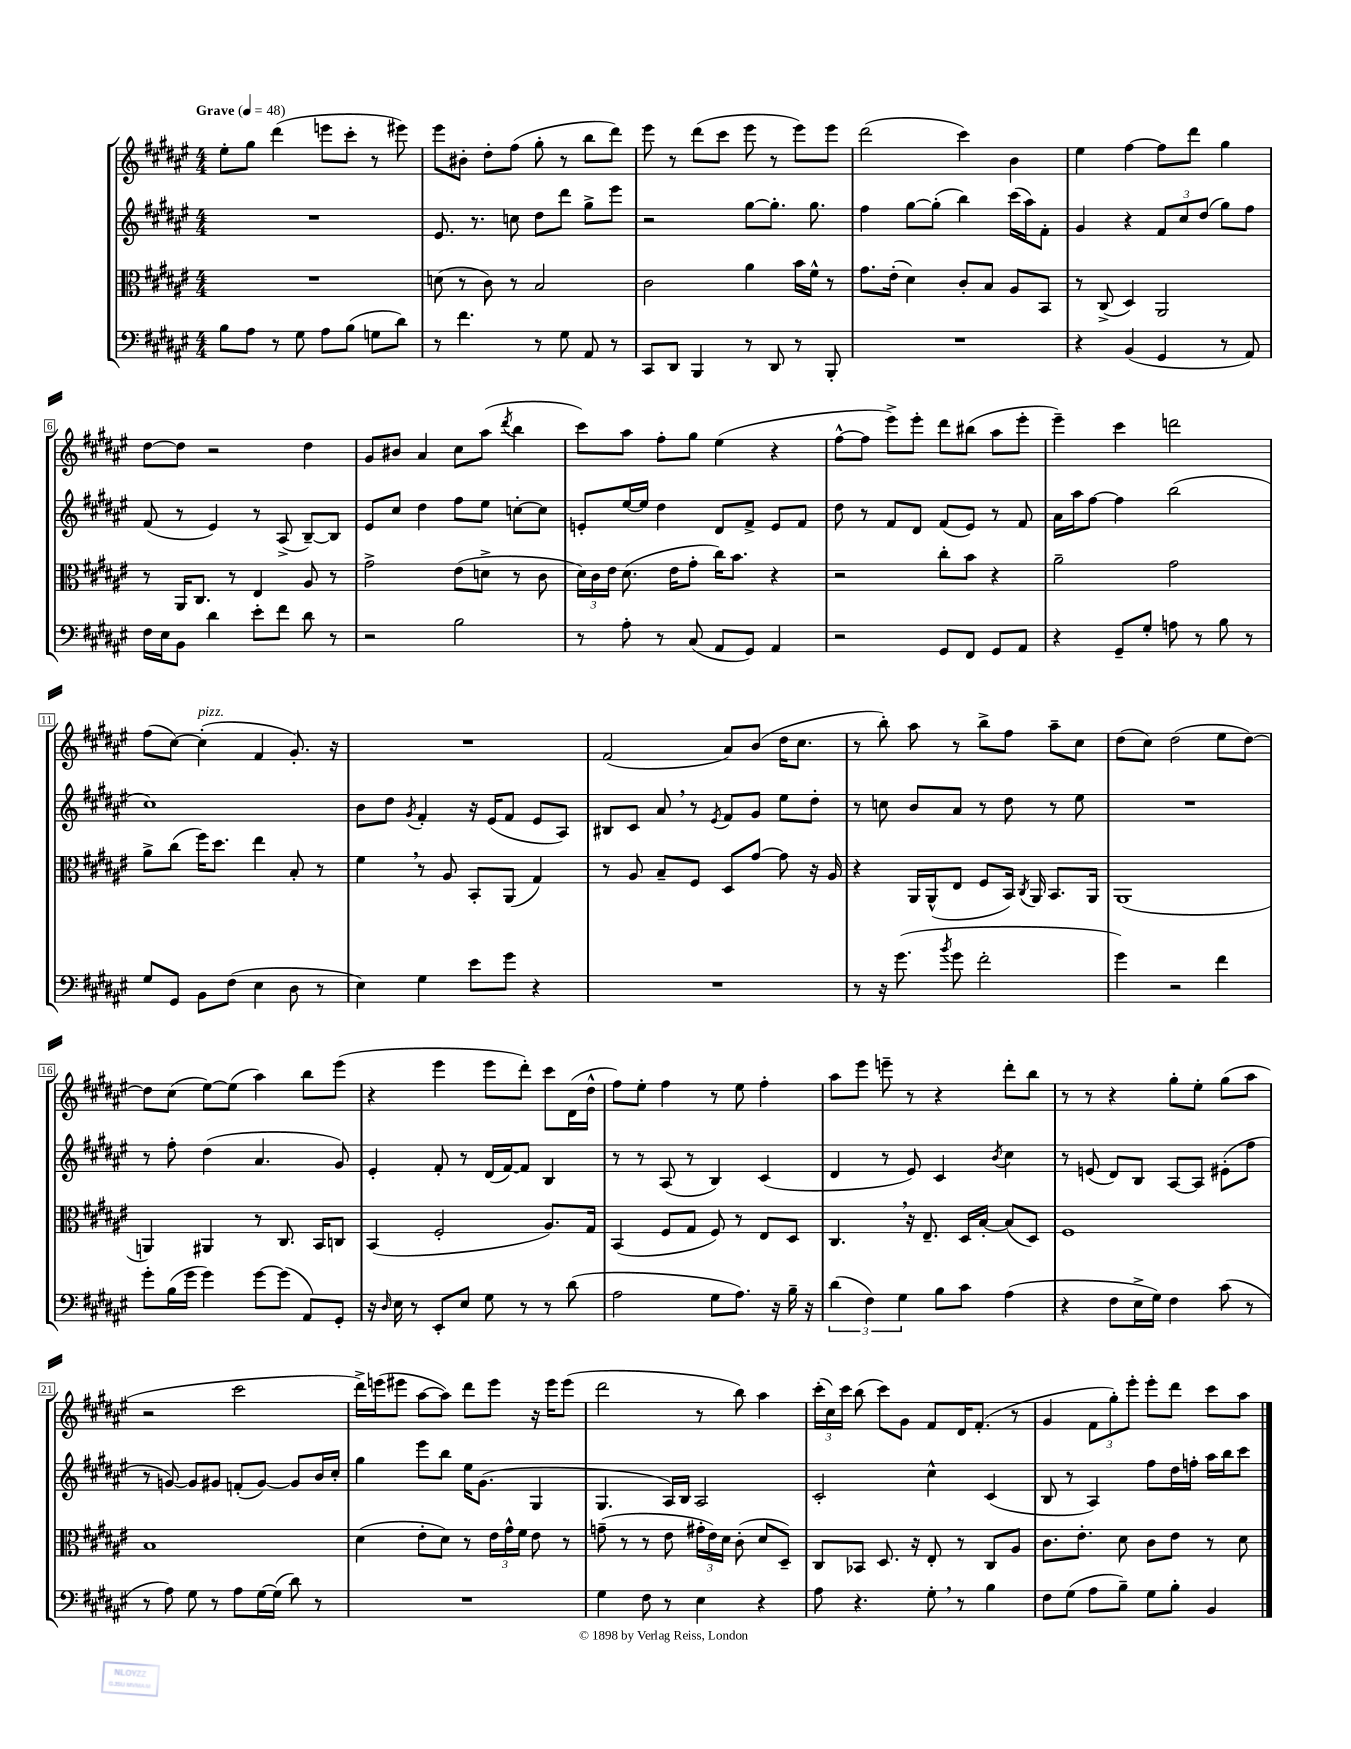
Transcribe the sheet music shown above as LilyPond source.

<<
\new StaffGroup <<
\new Staff = "s0" {
    \clef treble \key fis \major \numericTimeSignature \time 4/4 \tempo "Grave" 4 = 48
    \autoBeamOff eis''8[-. gis''8] dis'''4( e'''8[ cis'''8]-. r8 eis'''8) |
    eis'''8[ bis'8]-. dis''8[-. fis''8]( gis''8-. r8 b''8[ dis'''8]) |
    eis'''8 r8 dis'''8[( cis'''8] eis'''8 r8 eis'''8[) eis'''8] |
    dis'''2( cis'''4) b'4 |
    eis''4 fis''4~ fis''8[ dis'''8] gis''4 |
    dis''8[~ dis''8] r2 dis''4 |
    gis'8[ bis'8] ais'4 cis''8[ ais''8]( \acciaccatura { dis'''8 } b''4 |
    cis'''8[) ais''8] fis''8[-. gis''8] eis''4( r4 |
    fis''8[~-^ fis''8] eis'''8[->) eis'''8]-. dis'''8[ bis''8]( ais''8[ eis'''8]-. |
    eis'''4--) cis'''4 d'''2 |
    fis''8[( cis''8]~) cis''4-.^\markup { \italic "pizz." }( fis'4 gis'8.-.) r16 |
    R1 |
    fis'2( ais'8[) b'8]( dis''16[ cis''8.] |
    r8 b''8-.) ais''8 r8 b''8[-> fis''8] ais''8[-- cis''8] |
    dis''8[( cis''8]) dis''2( eis''8[ dis''8]~) |
    dis''8[ cis''8]( eis''8[~) eis''8]( ais''4) b''8[ eis'''8]( |
    r4 eis'''4 eis'''8[ dis'''8]-.) cis'''8[ dis'16( dis''16]-^ |
    fis''8[) eis''8]-. fis''4 r8 eis''8 fis''4-. |
    ais''8[ eis'''8] e'''8-- r8 r4 dis'''8[-. b''8] |
    r8 r8 r4 gis''8[-. eis''8]-. gis''8[( ais''8] |
    r2 cis'''2 |
    dis'''16[->) e'''16( eis'''8] ais''8[~ ais''8]) dis'''8[ eis'''8] r16 eis'''16[ eis'''8]( |
    dis'''2 r8 b''8) ais''4 |
    \tuplet 3/2 { cis'''16[-.( cis''16) cis'''16] } b''8( cis'''8[) gis'8] fis'8[ dis'16 fis'8.]-.( r8 |
    gis'4 \tuplet 3/2 { fis'8[ gis''8-.) eis'''8]-. } eis'''8[-. dis'''8] cis'''8[ ais''8] \bar "|." |
}
\new Staff = "s1" {
    \clef treble \key fis \major \numericTimeSignature \time 4/4
    \autoBeamOff R1 |
    eis'8. r8. c''8 dis''8[ dis'''8] gis''8[-> eis'''8] |
    r2 gis''8[~ gis''8.]-. gis''8. |
    fis''4 gis''8[~ gis''8]-.( b''4) cis'''16[( ais''16) fis'8]-. |
    gis'4 r4 \tuplet 3/2 { fis'8[ cis''8 dis''8]( } gis''8[) fis''8] |
    fis'8( r8 eis'4) r8 ais8->( b8[~--) b8] |
    eis'8[ cis''8] dis''4 fis''8[ eis''8] c''8[~-. c''8] |
    e'8[-. eis''16~ eis''16] dis''4 dis'8[ fis'8]-> e'8[ fis'8] |
    dis''8 r8 fis'8[ dis'8] fis'8[( eis'8]) r8 fis'8 |
    ais'16[ ais''16 fis''8]~ fis''4 b''2( |
    cis''1) |
    b'8[ dis''8] \acciaccatura { gis'8 } fis'4-. r16 eis'16[( fis'8] eis'8[ ais8]) |
    bis8[ cis'8] ais'8 \breathe r8 \acciaccatura { eis'8 } fis'8[ gis'8] eis''8[ dis''8]-. |
    r8 c''8 b'8[ ais'8] r8 dis''8 r8 eis''8 |
    R1 |
    r8 fis''8-. dis''4( ais'4. gis'8) |
    eis'4-. fis'8-. r8 dis'16[( fis'16~) fis'8] b4 |
    r8 r8 ais8( r8 b4) cis'4( |
    dis'4 r8 eis'8) cis'4 \acciaccatura { b'8 } cis''4 |
    r8 e'8( dis'8[) b8] ais8[~ ais8] eis'8[-.( fis''8] |
    r8 g'8~) g'8[ gis'8] f'8[-.( gis'8]~) gis'8[ b'16 cis''16]-. |
    gis''4 eis'''8[ b''8] eis''16[ gis'8.]( gis4 |
    gis4. ais16[) b16] ais2 |
    cis'2-. cis''4-^ cis'4( |
    b8 r8 ais4) fis''8[ dis''16 f''16]-. ais''16[ b''16 cis'''8] \bar "|." |
}
\new Staff = "s2" {
    \clef alto \key fis \major \numericTimeSignature \time 4/4
    \autoBeamOff R1 |
    d'8( r8 cis'8) r8 b2 |
    cis'2 ais'4 b'16[ fis'16]-^ r8 |
    gis'8.[ eis'16]-.( dis'4) cis'8[-. b8] ais8[ b,8] |
    r8 cis8->( dis4) ais,2 |
    r8 ais,16[ cis8.] r8 eis4 ais8 r8 |
    gis'2-> eis'8[( d'8]-> r8 cis'8 |
    \tuplet 3/2 { dis'16[) cis'16 eis'16] } dis'8.( eis'16[ gis'8]-. cis''16[) b'8.] r4 |
    r2 cis''8[-. b'8] r4 |
    ais'2-- gis'2 |
    ais'8[-> cis''8]( fis''16[) dis''8.] eis''4 b8-. r8 |
    fis'4 \breathe r8 ais8 b,8[-. ais,8]( gis4) |
    r8 ais8 b8[-- fis8] dis8[ gis'8]~ gis'8 r16 ais16 |
    r4 ais,16[ ais,16-^( eis8] fis8[ b,16]) \acciaccatura { cis8 } ais,16 b,8.[ ais,16] |
    ais,1( |
    a,4) ais,4 r8 cis8. b,16[ c8] |
    b,4( fis2-. ais8.[) gis16] |
    b,4( fis8[ gis8] fis8) r8 eis8[ dis8] |
    cis4. \breathe r16 eis8.-- dis16[ b16]~-. b8[( dis8]) |
    fis1 |
    b1 |
    dis'4( eis'8[-. dis'8]) r8 \tuplet 3/2 { eis'16[ gis'16-^ fis'16] } eis'8 r8 |
    g'8--( r8 r8 eis'8 \tuplet 3/2 { gis'16[-. eis'16) dis'16] } cis'8-.( dis'8[ dis8]--) |
    cis8[ bes,8] dis8. r16 eis8-. r8 cis8[ ais8] |
    cis'8.[ eis'8.]-. dis'8 cis'8[ eis'8] r8 dis'8 \bar "|." |
}
\new Staff = "s3" {
    \clef bass \key fis \major \numericTimeSignature \time 4/4
    \autoBeamOff b8[ ais8] r8 gis8 ais8[ b8]( g8[ dis'8]) |
    r8 fis'4. r8 gis8 ais,8 r8 |
    cis,8[ dis,8] b,,4 r8 dis,8 r8 b,,8-. |
    R1 |
    r4 b,4( gis,4 r8 ais,8) |
    fis16[ eis16 b,8] dis'4 eis'8[-. fis'8] dis'8 r8 |
    r2 b2 |
    r8 ais8-. r8 cis8( ais,8[ gis,8]) ais,4 |
    r2 gis,8[ fis,8] gis,8[ ais,8] |
    r4 gis,8[-- gis8]-. a8 r8 b8 r8 |
    gis8[ gis,8] b,8[ fis8]( eis4 dis8 r8 |
    eis4) gis4 eis'8[ gis'8] r4 |
    R1 |
    r8 r16 gis'8.( \acciaccatura { b'8 } gis'8 fis'2-. |
    gis'4) r2 fis'4 |
    gis'8[-. b16( gis'16] gis'4) gis'8[~ gis'8]( ais,8[) gis,8]-. |
    r16 \grace { dis16 } eis16 r8 eis,8[-. eis8] gis8 r8 r8 dis'8( |
    ais2 gis8[ ais8.]) r16 b16-- r16 |
    \tuplet 3/2 { dis'4( fis4) gis4 } b8[ cis'8] ais4( |
    r4 fis8[ eis16-> gis16]) fis4 cis'8( r8 |
    r8 ais8) gis8 r8 ais8[ gis16~ gis16]( dis'8) r8 |
    R1 |
    gis4 fis8 r8 eis4 r4 |
    ais8 r4. gis8-. \breathe r8 b4 |
    fis8[ gis8]( ais8[ b8]--) gis8[ b8]-. b,4 \bar "|." |
}
>>
>>
\layout { \context { \Score \override BarNumber.stencil = #(make-stencil-boxer 0.1 0.3 ly:text-interface::print) } }
